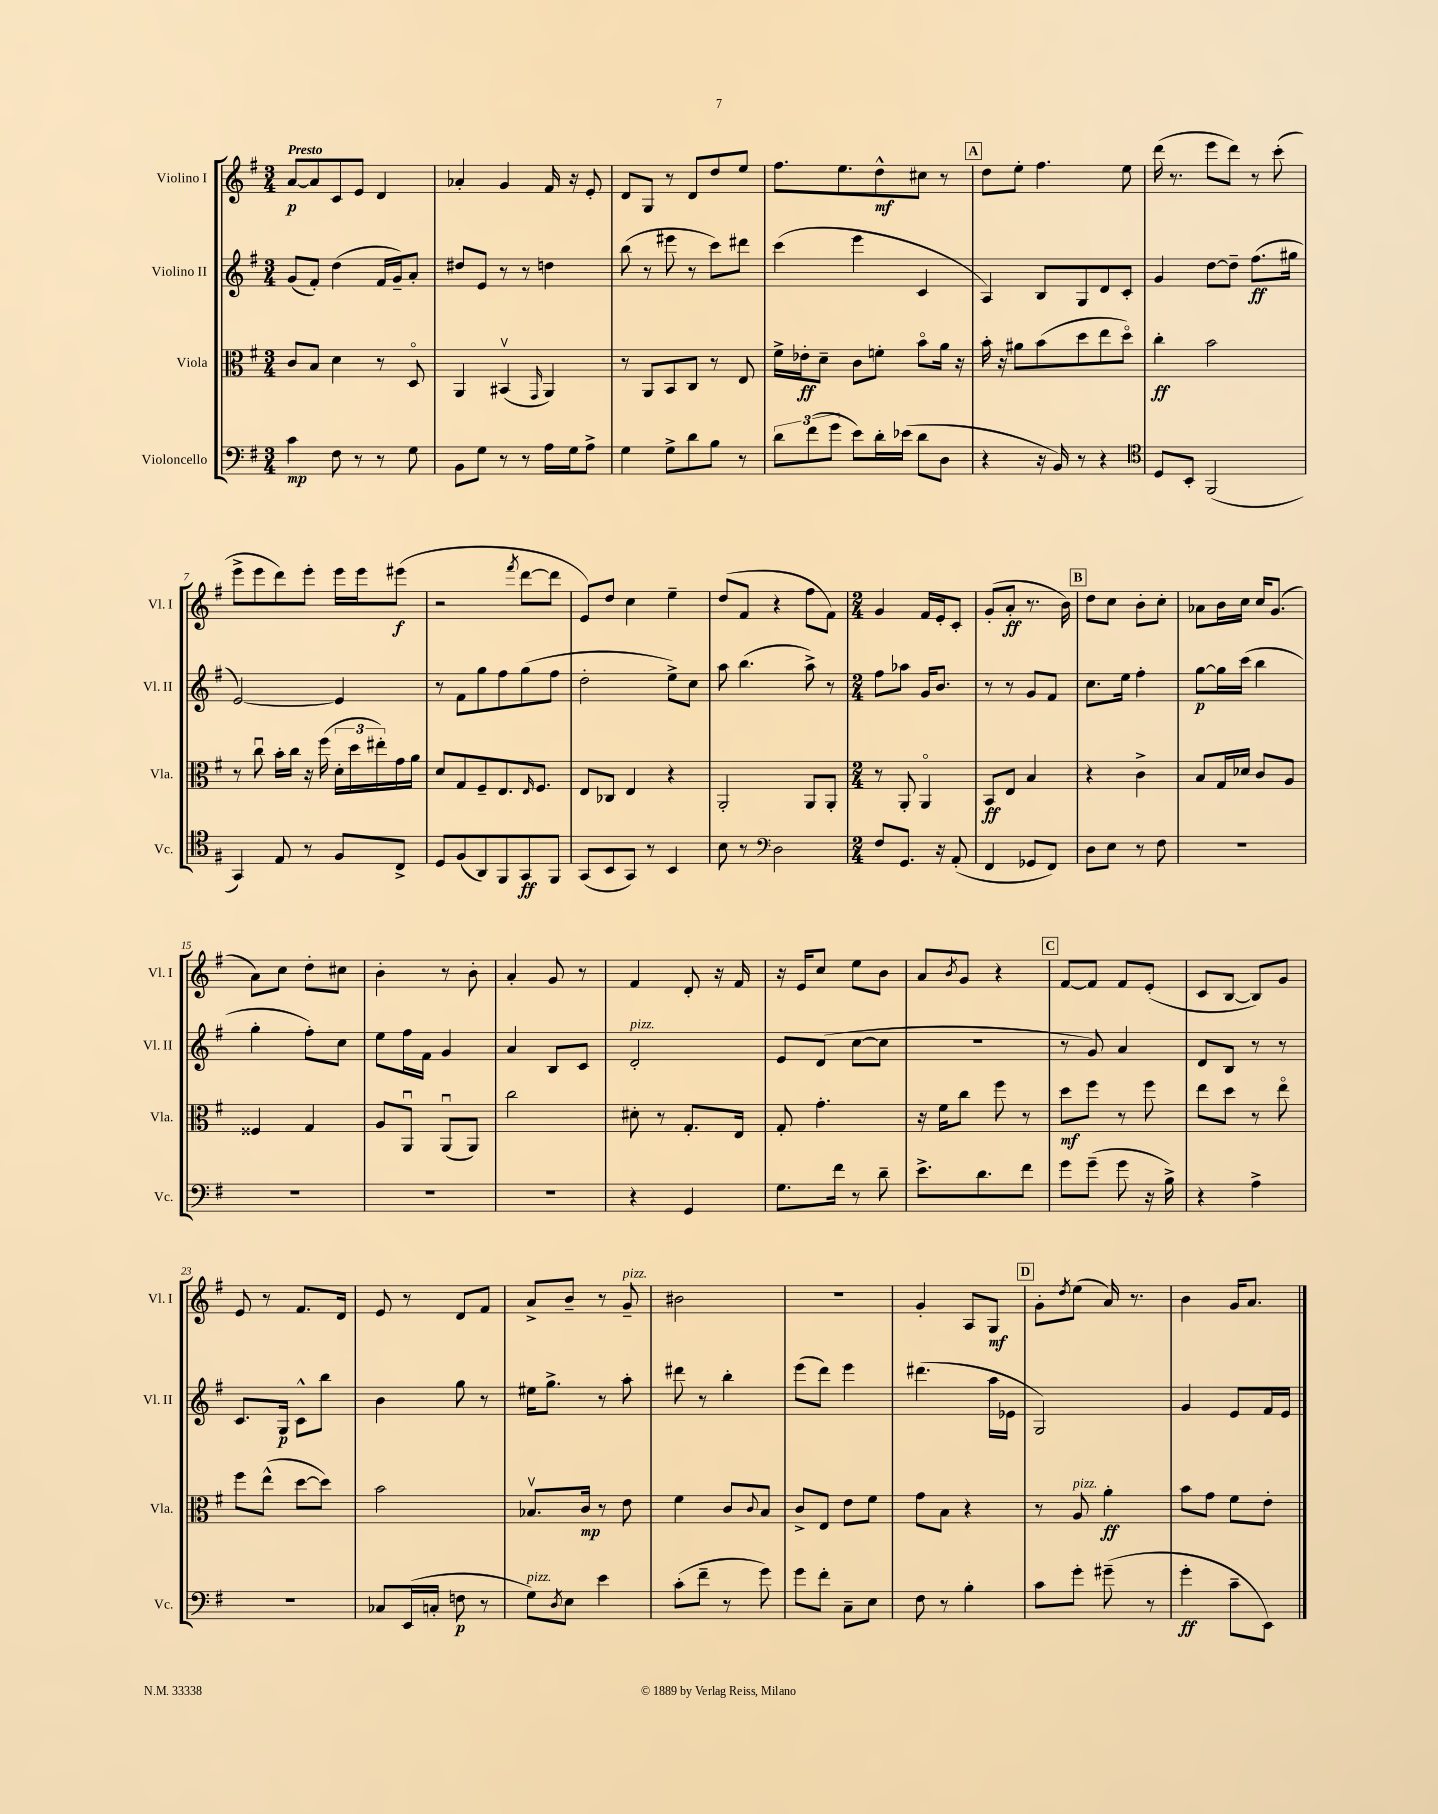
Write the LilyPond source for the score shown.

<<
\new StaffGroup <<
\new Staff = "s0" \with { instrumentName = "Violino I" shortInstrumentName = "Vl. I" } {
    \clef treble \key g \major \numericTimeSignature \time 3/4 \tempo "Presto"
    a'8~\p a'8 c'8 e'8 d'4 |
    aes'4-. g'4 fis'16 r16 e'8-. |
    d'8 g8 r8 d'8 d''8 e''8 |
    fis''8. e''8. d''8-^\mf cis''8 r8 |
    \mark \markup { \box "A" } d''8 e''8-. fis''4. e''8 |
    d'''16( r8. e'''8 d'''8) r8 c'''8-.( |
    e'''8-> e'''8 d'''8) e'''8-. e'''16 e'''16 eis'''8\f( |
    r2 \acciaccatura { fis'''8 } d'''8~ d'''8 |
    e'8) d''8 c''4 e''4-- |
    d''8( fis'8 r4 fis''8 fis'8) |
    \numericTimeSignature \time 2/4 g'4 fis'16 e'16-. c'8-. |
    g'8-.( a'8-.\ff r8. b'16) |
    \mark \markup { \box "B" } d''8 c''8 b'8-. c''8-. |
    aes'8 b'16 c''16 c''16 g'8.( |
    a'8) c''8 d''8-. cis''8 |
    b'4-. r8 b'8-. |
    a'4-. g'8 r8 |
    fis'4 d'8-. r16 fis'16 |
    r16 e'16 c''8 e''8 b'8 |
    a'8 \acciaccatura { b'8 } g'8 r4 |
    \mark \markup { \box "C" } fis'8~ fis'8 fis'8 e'8-.( |
    c'8 b8~ b8) g'8 |
    e'8 r8 fis'8. d'16 |
    e'8 r8 d'8 fis'8 |
    a'8-> b'8-- r8 g'8--^\markup { \italic "pizz." } |
    bis'2 |
    r2 |
    g'4-. a8 g8\mf |
    \mark \markup { \box "D" } g'8-. \acciaccatura { d''8 } e''8( a'16) r8. |
    b'4 g'16 a'8. \bar "|." |
}
\new Staff = "s1" \with { instrumentName = "Violino II" shortInstrumentName = "Vl. II" } {
    \clef treble \key g \major \numericTimeSignature \time 3/4
    g'8( fis'8-.) d''4( fis'16 g'16--) a'8-. |
    dis''8 e'8 r8 r8 d''4 |
    b''8( r8 eis'''8 r8 c'''8) dis'''8 |
    c'''4( e'''4 c'4 |
    \mark \markup { \box "A" } a4) b8 g8 d'8 c'8-. |
    g'4 d''8~ d''8-- fis''8.\ff( gis''16 |
    e'2~) e'4 |
    r8 fis'8 g''8 fis''8 g''8( fis''8 |
    d''2-. e''8->) c''8 |
    a''8 b''4.( a''8->) r8 |
    \numericTimeSignature \time 2/4 fis''8 aes''8 g'16 b'8. |
    r8 r8 g'8 fis'8 |
    \mark \markup { \box "B" } c''8. e''16 fis''4-. |
    g''8~\p g''16 c'''16( b''4 |
    g''4-. fis''8-.) c''8 |
    e''8 fis''16 fis'16 g'4 |
    a'4 b8 c'8 |
    d'2-.^\markup { \italic "pizz." } |
    e'8 d'8( c''8~ c''8 |
    R2 |
    \mark \markup { \box "C" } r8 g'8) a'4 |
    d'8 b8 r8 r8 |
    c'8. g16\p c'8-^ b''8 |
    b'4 g''8 r8 |
    eis''16 g''8.-> r8 a''8-. |
    dis'''8 r8 b''4-. |
    e'''8( d'''8) e'''4 |
    dis'''4.( a''16 ees'16 |
    \mark \markup { \box "D" } g2) |
    g'4 e'8 fis'16 e'16 \bar "|." |
}
\new Staff = "s2" \with { instrumentName = "Viola" shortInstrumentName = "Vla." } {
    \clef alto \key g \major \numericTimeSignature \time 3/4
    c'8 b8 d'4 r8 d8\flageolet |
    a,4 bis,4\upbow( \grace { g,16 } a,4) |
    r8 a,8 b,8 c8 r8 e8 |
    fis'16-> ees'16-.\ff d'8-- c'8 f'8-. b'8\flageolet a'16 r16 |
    \mark \markup { \box "A" } b'16-. r16 ais'8 b'8( d''8 e''8 d''8\flageolet) |
    c''4-.\ff b'2 |
    r8 c''8\downbow b'16-. c''16 r16 fis''16( \tuplet 3/2 { d'16-. d''16 eis''16-.) } g'16 a'16 |
    d'8 g8 fis8-- e8. \grace { e16 } fis8. |
    e8 ces8 e4 r4 |
    a,2-. a,8 a,8-. |
    \numericTimeSignature \time 2/4 r8 a,8-. a,4\flageolet |
    b,8\ff e8 b4 |
    \mark \markup { \box "B" } r4 c'4-> |
    b8 g16 des'16 c'8 a8 |
    fisis4 g4 |
    a8 a,8\downbow a,8\downbow( a,8) |
    c''2 |
    dis'8-. r8 g8.-. e16 |
    g8-. g'4.-. |
    r16 fis'16 c''8 fis''8 r8 |
    \mark \markup { \box "C" } d''8\mf fis''8 r8 fis''8 |
    e''8 d''8 r8 e''8\flageolet |
    fis''8 e''8-^( d''8~ d''8) |
    b'2 |
    bes8.\upbow c'16\mp r8 e'8 |
    fis'4 c'8 \appoggiatura { c'8 } b8 |
    c'8-> e8 e'8 fis'8 |
    g'8 b8 r4 |
    \mark \markup { \box "D" } r8 a8^\markup { \italic "pizz." } a'4-.\ff |
    b'8 g'8 fis'8 e'8-. \bar "|." |
}
\new Staff = "s3" \with { instrumentName = "Violoncello" shortInstrumentName = "Vc." } {
    \clef bass \key g \major \numericTimeSignature \time 3/4
    c'4\mp fis8 r8 r8 g8 |
    b,8 g8 r8 r8 a16 g16 a8-> |
    g4 g8-> d'8 b8 r8 |
    \tuplet 3/2 { d'8 fis'8( g'8 } e'8) d'16-. ees'16( d'8 d8 |
    \mark \markup { \box "A" } r4 r16 b,16) r8 r4 |
    \clef tenor d8 b,8-. fis,2( |
    g,4) e8 r8 fis8 c8-> |
    d8 fis8( a,8) fis,8 g,8\ff fis,8 |
    g,8( b,8 g,8) r8 b,4 |
    b8 r8 \clef bass d2 |
    \numericTimeSignature \time 2/4 fis8 g,8. r16 a,8-.( |
    fis,4 ges,8 fis,8) |
    \mark \markup { \box "B" } d8 e8 r8 fis8 |
    R2 |
    R2 |
    R2 |
    R2 |
    r4 g,4 |
    g8. fis'16 r8 d'8-- |
    e'8.-> d'8. fis'8 |
    \mark \markup { \box "C" } g'8 g'8--( g'8 r16 b16->) |
    r4 a4-> |
    R2 |
    ces8 e,16( c16-. f8\p r8 |
    g8^\markup { \italic "pizz." }) \acciaccatura { d8 } e8 e'4 |
    c'8-.( fis'8-- r8 g'8) |
    g'8 fis'8-. c8-- e8 |
    fis8 r8 b4-. |
    \mark \markup { \box "D" } c'8 g'8-. gis'8--( r8 |
    g'4-.\ff c'8-- e,8) \bar "|." |
}
>>
>>
